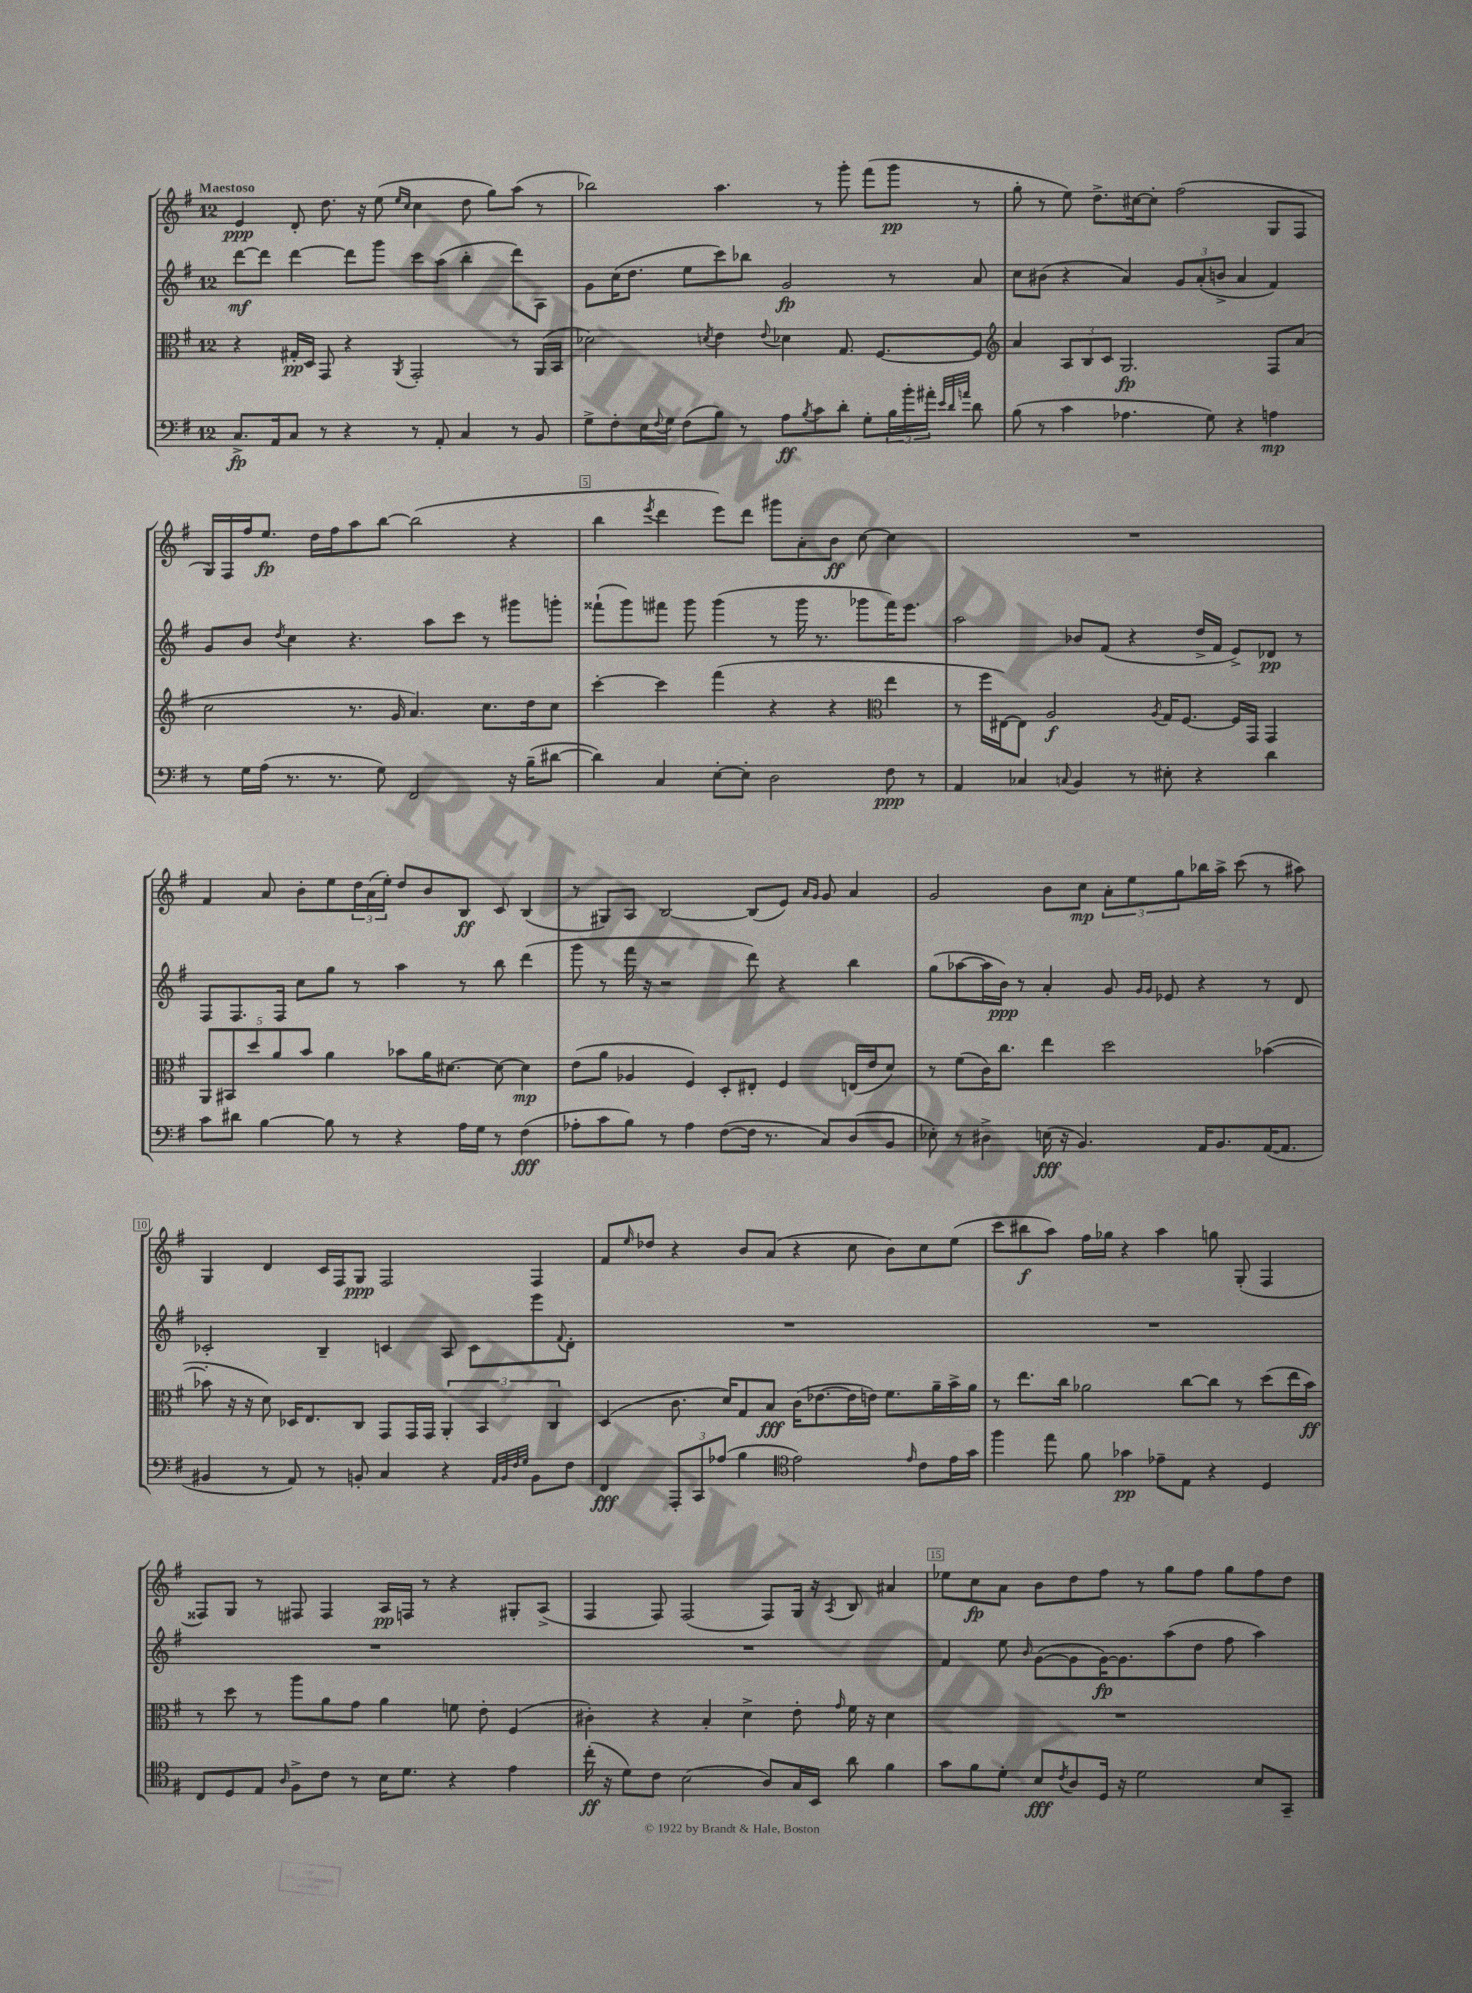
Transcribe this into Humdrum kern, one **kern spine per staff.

**kern	**dynam	**kern	**dynam	**kern	**dynam	**kern	**dynam
*part4	*part4	*part3	*part3	*part2	*part2	*part1	*part1
*staff4	*staff4	*staff3	*staff3	*staff2	*staff2	*staff1	*staff1
*clefF4	*	*clefC3	*	*clefG2	*	*clefG2	*
*k[f#]	*	*k[f#]	*	*k[f#]	*	*k[f#]	*
*M12/8	*	*M12/8	*	*M12/8	*	*M12/8	*
=1	=1	=1	=1	=1	=1	=1	=1
!	!	!	!	!	!	!LO:TX:a:B:t=Maestoso	!
8.C^/L	fp	4r	.	[8ddd\L	mf	4e/	ppp
.	.	.	.	8ddd\J]	.	.	.
16AA/k	.	.	.	.	.	.	.
8C/J	.	16G#X'/LL	pp	[4ddd\	.	8d'/	.
.	.	16D/JJ	.	.	.	.	.
8r	.	8GG/	.	.	.	8.dd\	.
4r	.	4r	.	8ddd\L]	.	.	.
.	.	.	.	.	.	16r	.
.	.	.	.	8ggg\J	.	(8ee\	.
.	.	.	.	.	.	16qqee/LL	.
.	.	8qAA/	.	.	.	16qqcc/JJ	.
8r	.	2GG'/	.	8ccc\L	.	4cc\	.
8AA'/	.	.	.	(8aa\J	.	.	.
4C/	.	.	.	4bb'\	.	8dd\	.
.	.	.	.	.	.	8gg\L)	.
8r	.	8r	.	8ddd\L)	.	(8aa\J	.
8BB/	.	(16AA/LL	.	8A\J	.	8r	.
.	.	16BB/JJ	.	.	.	.	.
=2	=2	=2	=2	=2	=2	=2	=2
8G^\L	.	2d-X\)	.	8g\L	.	2bb-X\)	.
8F#'\	.	.	.	(16cc\K	.	.	.
.	.	.	.	8.dd\J	.	.	.
16E\L	.	.	.	.	.	.	.
8qqF#/	.	.	.	.	.	.	.
16G\JJ	.	.	.	.	.	.	.
(8F#\L	.	.	.	8ee\L	.	.	.
.	.	8qdn/	.	.	.	.	.
8B\J)	.	4e\	.	8ccc\)	.	4.aa\	.
8r	.	.	.	8bb-X\J	.	.	.
.	.	8qqe/	.	.	.	.	.
8A\L	ff	4d-X\	.	2g/	fp	.	.
8qB/	.	.	.	.	.	.	.
8c\	.	.	.	.	.	8r	.
8d'\J	.	8.G/	.	.	.	8ggg'\	.
8G'\L	.	.	.	.	.	(8fff#\L	.
.	.	[8.F#/L	.	.	.	.	.
24B\L	.	.	.	8r	.	8ggg\J	pp
24b'\	.	.	.	.	.	.	.
24a#X'\JJ	.	.	.	.	.	.	.
32qqe/LLL	.	.	.	.	.	.	.
32qqd/	.	.	.	.	.	.	.
32qqan/JJJ	.	.	.	.	.	.	.
8d\	.	8F#/J]	.	8a/	.	8r	.
=3	=3	=3	=3	=3	=3	=3	=3
*	*	*clefG2	*	*	*	*	*
(8B\	.	4a/	.	8cc\L	.	8gg'\	.
8r	.	.	.	(8b#X\J	.	8r	.
4c\	.	12A/L	.	4r	.	8ee\)	.
.	.	12B/	.	.	.	.	.
.	.	.	.	.	.	8.dd^\L	.
.	.	12c/J	.	.	.	.	.
4.A-X\	.	2.G/	fp	4a/)	.	.	.
.	.	.	.	.	.	[16cc#X\k	.
.	.	.	.	.	.	8cc#'\J]	.
.	.	.	.	12g/L	.	(2ff#\	.
.	.	.	.	(12a'/	.	.	.
8G\)	.	.	.	.	.	.	.
.	.	.	.	12bn^/J	.	.	.
4r	.	.	.	4a/	.	.	.
4An\	mp	8F#/L	.	4f#/)	.	8G/L	.
.	.	(8a/J	.	.	.	8F#/J	.
!!LO:LB:g=z
=4	=4	=4	=4	=4	=4	=4	=4
8r	.	2cc\	.	8g/L	.	16G/LL)	.
.	.	.	.	.	.	16F#/	.
16G\LL	.	.	.	8b/J	.	16ff#/J	.
(16A\JJ	.	.	.	.	.	8.ee/J	fp
.	.	.	.	8qdd/	.	.	.
8.r	.	.	.	4cc\	.	.	.
.	.	.	.	.	.	16dd\LL	.
8.r	.	.	.	.	.	16ff#\J	.
.	.	8.r	.	4.r	.	8aa\	.
8G\)	.	.	.	.	.	[8bb\J	.
.	.	16g/	.	.	.	.	.
2FF#/	.	4.a/)	.	.	.	(2bb\]	.
.	.	.	.	8aa\L	.	.	.
.	.	.	.	8ccc\J	.	.	.
.	.	8.cc\L	.	8r	.	.	.
16r	.	.	.	8ggg#X\L	.	4r	.
(16B~\KL	.	16dd\k	.	.	.	.	.
[8d#X\J	.	8cc\J	.	8gggn'\J	.	.	.
=5	=5	=5	=5	=5	=5	=5	=5
4d#\])	.	[4ccc'\	.	(8fff##X`\L	.	4bb\	.
.	.	.	.	8ggg\)	.	.	.
.	.	.	.	.	.	8qeee/	.
4C/	.	4ccc\]	.	8fff#X\J	.	4ddd\	.
.	.	.	.	8ggg\	.	.	.
[8E'\L	.	(4fff#\	.	(4ggg\	.	8eee\L)	.
8E'\J]	.	.	.	.	.	8ddd\J	.
2D\	.	4r	.	8r	.	8ggg#X\L	.
.	.	.	.	16ggg\	.	8a'\	.
.	.	.	.	8.r	.	.	.
.	.	4r	.	.	.	8b\J	ff
.	.	.	.	8ggg-X\L	.	[8cc\	.
*	*	*clefC3	*	*	*	*	*
8F#\	ppp	4ee\	.	16fff#\K)	.	4cc\]	.
.	.	.	.	8.eee\J	.	.	.
8r	.	.	.	.	.	.	.
=6	=6	=6	=6	=6	=6	=6	=6
4AA/	.	8r	.	2aa\	.	1.r	.
.	.	16ff#\LL	.	.	.	.	.
.	.	[16E#X\J)	.	.	.	.	.
4C-X/	.	8E#\J]	.	.	.	.	.
.	.	2A/	f	.	.	.	.
8qqCn/	.	.	.	.	.	.	.
4BB/	.	.	.	8b-X/L	.	.	.
.	.	.	.	(8f#/J	.	.	.
8r	.	.	.	4r	.	.	.
.	.	8qA/	.	.	.	.	.
8E#X'\	.	16G/KL	.	.	.	.	.
.	.	[8.F#/J	.	.	.	.	.
4r	.	.	.	16dd^/LL	.	.	.
.	.	.	.	16f#/JJ	.	.	.
.	.	16F#/LL]	.	8e^/L)	.	.	.
.	.	16GG/JJ	.	.	.	.	.
4d\	.	4GG/	.	8d-X/J	pp	.	.
.	.	.	.	8r	.	.	.
!!LO:LB:g=z
=7	=7	=7	=7	=7	=7	=7	=7
8c\L	.	10AA/L	.	8F#/L	.	4f#/	.
.	.	10BB#X/	.	.	.	.	.
8d#X\J	.	.	.	8.F#/	.	.	.
.	.	10dd/	.	.	.	.	.
[4B\	.	.	.	.	.	8a/	.
.	.	10a/	.	.	.	.	.
.	.	.	.	16F#/Jk	.	.	.
.	.	.	.	8cc\L	.	8b'\L	.
.	.	10b/J	.	.	.	.	.
8B\]	.	4a\	.	8gg\J	.	8ee\	.
8r	.	.	.	8r	.	24dd\L	.
.	.	.	.	.	.	(24a\	.
.	.	.	.	.	.	24ee'\JJ)	.
4r	.	8b-X\L	.	4aa\	.	8dd/L	.
.	.	16a\K	.	.	.	8b/	.
.	.	[8.d#X\J	.	.	.	.	.
16A\LL	.	.	.	8r	.	8B/J	ff
16G\JJ	.	.	.	.	.	.	.
8r	.	8d#\_	.	8bb\	.	8c/	.
(4F#\	fff	4d#\]	mp	(4ddd\	.	(4B/	.
=8	=8	=8	=8	=8	=8	=8	=8
8A-X'\L	.	(8e\L	.	8ggg\	.	8r	.
8c\	.	8a\J	.	8r	.	8G#X/L)	.
8B\J)	.	4A-X/	.	16fff#\	.	8A/J	.
.	.	.	.	16r	.	.	.
8r	.	.	.	2r	.	[2B/	.
4A-\	.	4F#/)	.	.	.	.	.
([8F#\L	.	8D'/L	.	.	.	.	.
16F#\Jk]	.	8E#X'/J	.	8ddd\)	.	(8B/L]	.
8.r	.	.	.	.	.	.	.
.	.	4F#/	.	4r	.	8e/J)	.
.	.	.	.	.	.	16qqa/LL	.
.	.	.	.	.	.	16qqg/JJ	.
8C/L)	.	.	.	.	.	8g/	.
(8D/	.	(16En/LL	.	4bb\	.	4a/	.
.	.	16e/J	.	.	.	.	.
8BB/J	.	8d/J)	.	.	.	.	.
=9	=9	=9	=9	=9	=9	=9	=9
8E-X'\)	.	8r	.	(8gg\L	.	2g/	.
8r	.	(8f#\L	.	[8aa-X\	.	.	.
4D#X^\	.	16c\K)	.	16aa-\L]	.	.	.
.	.	8.cc\J	.	16b\JJ)	ppp	.	.
.	.	.	.	8r	.	.	.
(16En\	fff	4ee\	.	4a'/	.	8b\L	.
16r	.	.	.	.	.	.	.
4.BB/)	.	.	.	.	.	8cc\J	mp
.	.	2dd\	.	8g/	.	12a'\L	.
.	.	.	.	.	.	12ee\	.
.	.	.	.	16qqg/LL	.	.	.
.	.	.	.	16qqg/JJ	.	.	.
.	.	.	.	8e-X/	.	.	.
.	.	.	.	.	.	12gg\	.
16AA/KL	.	.	.	4r	.	16bb-X\L	.
8.BB/	.	.	.	.	.	16aa^\JJ	.
.	.	.	.	.	.	(8ccc\	.
([16AA/K	.	([4b-X\	.	8r	.	8r	.
8.AA/J]	.	.	.	.	.	.	.
.	.	.	.	8d/	.	8aa#X\)	.
!!LO:LB:g=z
=10	=10	=10	=10	=10	=10	=10	=10
4BB#X/	.	8b-X'\]	.	2c-X'/	.	4G/	.
.	.	16r	.	.	.	.	.
.	.	16r	.	.	.	.	.
8r	.	8d\)	.	.	.	4d/	.
8AA/)	.	16D-X/KL	.	.	.	.	.
.	.	8.E/	.	.	.	.	.
8r	.	.	.	4B~/	.	16c/LL	.
.	.	.	.	.	.	16F#/J	.
8BBn'/	.	8C/J	.	.	.	8G/J	ppp
4C/	.	8GG/L	.	4cn/	.	2F#/	.
.	.	16GG/L	.	.	.	.	.
.	.	16GG/JJ	.	.	.	.	.
4r	.	6AA'/	.	8A/	.	.	.
.	.	.	.	8c\L	.	.	.
.	.	6BB/	.	.	.	.	.
32qqAA/LLL	.	.	.	.	.	.	.
32qqBB/	.	.	.	.	.	.	.
32qqF#/	.	.	.	.	.	.	.
32qqG/JJJ	.	.	.	.	.	.	.
8BB\L	.	.	.	8eee\	.	4F#/	.
.	.	6C/	.	.	.	.	.
.	.	.	.	8qqf#/	.	.	.
8F#\J	.	.	.	8d'\J	.	.	.
=11	=11	=11	=11	=11	=11	=11	=11
4FF#/	fff	(4D/	.	1.r	.	8f#/L	.
.	.	.	.	.	.	16qqee/	.
.	.	.	.	.	.	8dd-X/J	.
12AAA'/L	.	8.c\	.	.	.	4r	.
12CC/	.	.	.	.	.	.	.
(12A-X/J	.	.	.	.	.	.	.
.	.	16d/KL)	.	.	.	.	.
4B\	.	8G/	.	.	.	8b/L	.
.	.	8B/J	fff	.	.	(8a/J	.
*clefC4	*	*	*	*	*	*	*
2e\)	.	(16c\KL	.	.	.	4r	.
.	.	[8.e-X\	.	.	.	.	.
.	.	16e-\L]	.	.	.	8cc\	.
.	.	16en\JJ)	.	.	.	.	.
.	.	8.f#\L	.	.	.	8b\L)	.
16qqe/	.	.	.	.	.	.	.
8c\L	.	.	.	.	.	8cc\	.
.	.	16a~\L	.	.	.	.	.
16e\L	.	16b^\	.	.	.	(8ee\J	.
16g\JJ	.	16a\JJ	.	.	.	.	.
=12	=12	=12	=12	=12	=12	=12	=12
4ff#\	.	8r	.	1.r	.	8ccc\L	.
.	.	8.ee\L	.	.	.	8bb#X\	f
8ee\	.	.	.	.	.	8aa\J)	.
.	.	16cc\Jk	.	.	.	.	.
8f#\	.	2a-X\	.	.	.	16ff#\LL	.
.	.	.	.	.	.	16gg-X\JJ	.
4g-X\	pp	.	.	.	.	4r	.
8e-X~\L	.	.	.	.	.	4aa\	.
8E\J	.	[8cc\L	.	.	.	.	.
4r	.	8cc\J]	.	.	.	8ggn\	.
.	.	8r	.	.	.	(8G'/	.
4D/	.	(8dd\L	.	.	.	4F#/	.
.	.	16ee\L	.	.	.	.	.
.	.	16b\JJ)	ff	.	.	.	.
!!LO:LB:g=z
=13	=13	=13	=13	=13	=13	=13	=13
8C/L	.	8r	.	1.r	.	8F##X/L)	.
8D/	.	8dd\	.	.	.	8G/J	.
8E/J	.	8r	.	.	.	8r	.
16qqA/	.	.	.	.	.	.	.
8F#^\L	.	8aa\L	.	.	.	8F#X/	.
8c\J	.	8a\	.	.	.	4F#/	.
8r	.	8g\J	.	.	.	.	.
16B\KL	.	4a\	.	.	.	16A/LL	pp
8.d\J	.	.	.	.	.	16Fn/JJ	.
.	.	.	.	.	.	8r	.
4r	.	8fn\	.	.	.	4r	.
.	.	8e'\	.	.	.	.	.
4e\	.	(4F#/	.	.	.	8G#X'/L	.
.	.	.	.	.	.	(8A^/J	.
=14	=14	=14	=14	=14	=14	=14	=14
(16cc'\	ff	4c#X'\)	.	1.r	.	4F#/	.
16r	.	.	.	.	.	.	.
8d\L)	.	.	.	.	.	.	.
8c\J	.	4r	.	.	.	8F#/)	.
(2B\	.	.	.	.	.	(2F#/	.
.	.	4B'/	.	.	.	.	.
.	.	4d^\	.	.	.	.	.
8A/L)	.	.	.	.	.	8F#/L)	.
16G/L	.	8e'\	.	.	.	16G/Jk	.
16BB/JJ	.	.	.	.	.	16r	.
.	.	16qqg/	.	.	.	8qA/	.
8a\	.	16f#\	.	.	.	8B/	.
.	.	16r	.	.	.	.	.
4f#\	.	4d\	.	.	.	4a#X/	.
=15	=15	=15	=15	=15	=15	=15	=15
8g\L	.	1.r	.	4f#/	.	8ee-X\L	.
8f#\	.	.	.	.	.	8cc\	fp
8d'\J	.	.	.	8ee\	.	8a\J	.
.	.	.	.	16qqb/	.	.	.
8B/L	fff	.	.	([8g\L	.	8b\L	.
8qc/	.	.	.	.	.	.	.
8A/	.	.	.	8g\]	.	8dd\	.
16D/Jk	.	.	.	[16g\K)	fp	8ff#\J	.
16r	.	.	.	8.g\]	.	.	.
2d\	.	.	.	.	.	8r	.
.	.	.	.	(8aa\	.	8gg\L	.
.	.	.	.	8dd\J	.	8ff#\J	.
.	.	.	.	8ff#\	.	8gg\L	.
8B/L	.	.	.	4aa\)	.	8ff#\	.
8GG~/J	.	.	.	.	.	8dd\J	.
==	==	==	==	==	==	==	==
*-	*-	*-	*-	*-	*-	*-	*-
